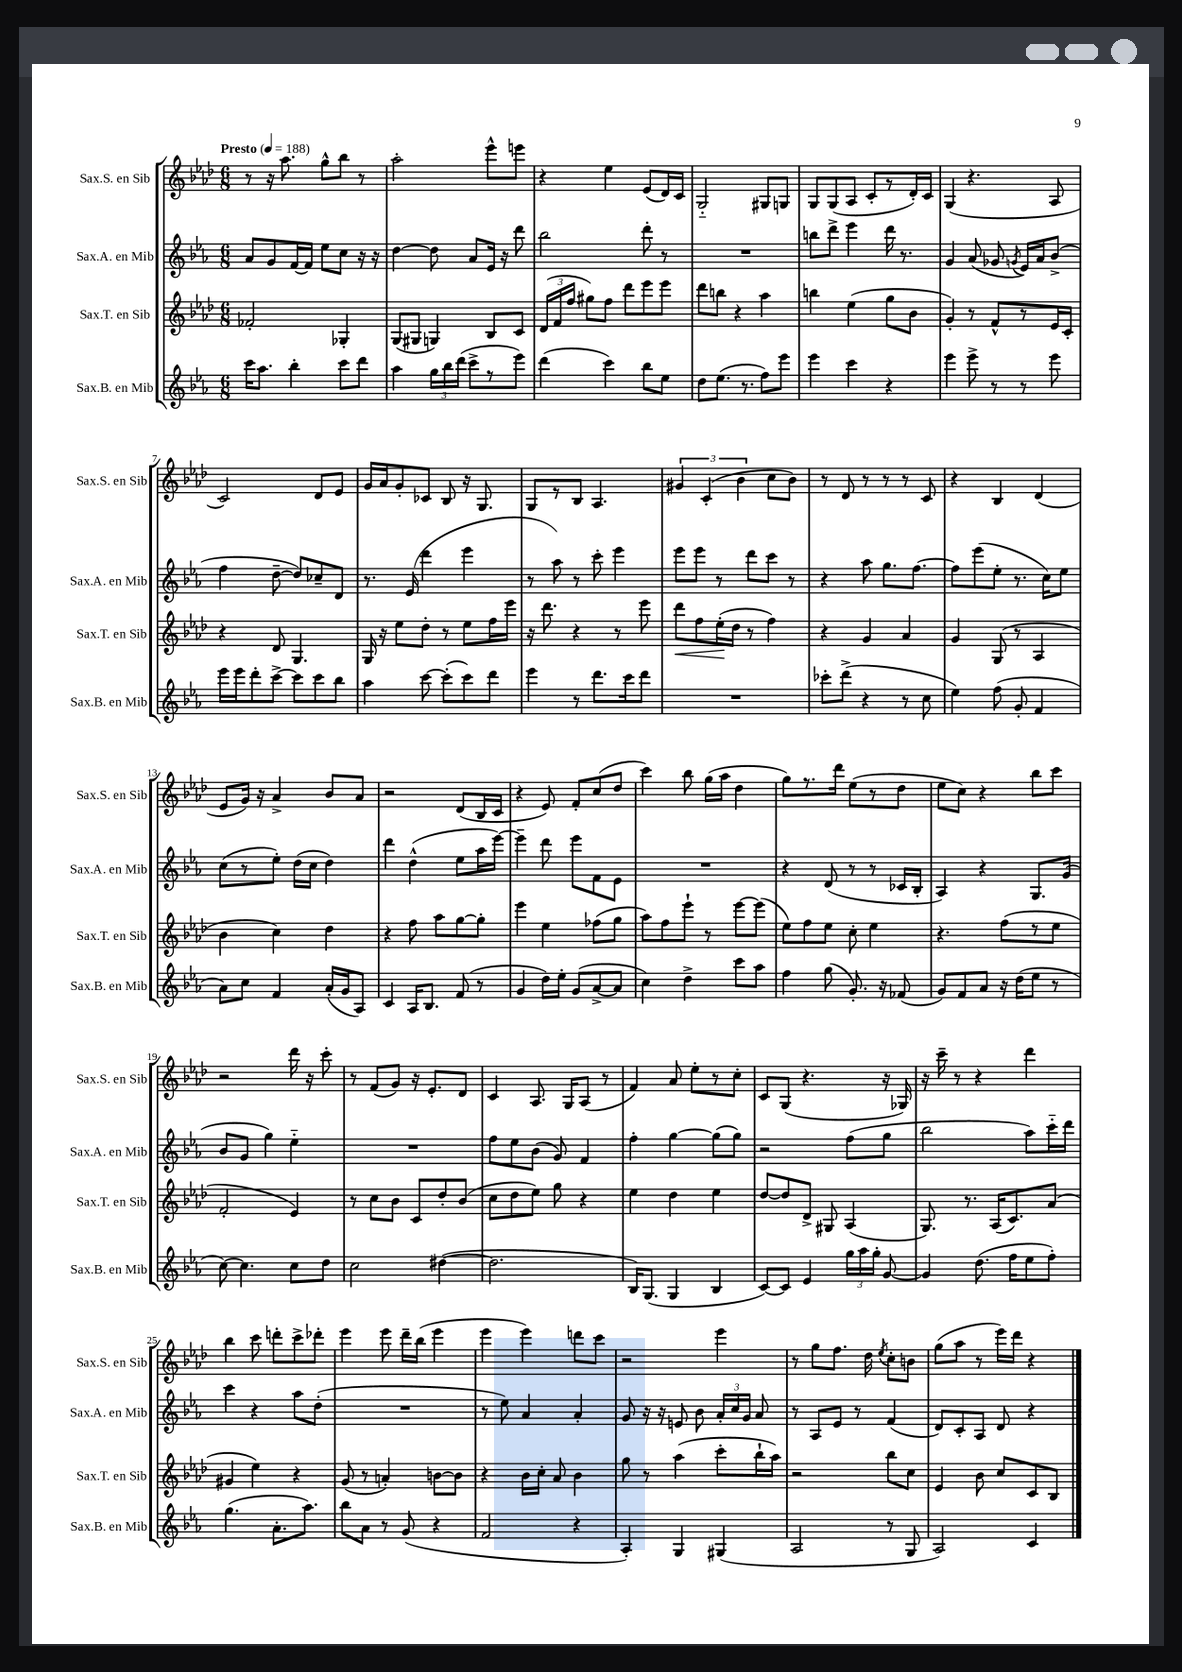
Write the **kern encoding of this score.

**kern	**kern	**kern	**kern
*staff4	*staff3	*staff2	*staff1
*clefG2	*clefG2	*clefG2	*clefG2
*k[b-e-a-]	*k[b-e-a-d-]	*k[b-e-a-]	*k[b-e-a-d-]
*M6/8	*M6/8	*M6/8	*M6/8
*MM188	*MM188	*MM188	*MM188
16ccc\LK	2f-'/	8a-/L	8r
8.aa-\J	.	.	.
.	.	8g/	16r
.	.	.	8.aa-\
4bb-'\	.	[16f/L	.
.	.	16f/]JJ	.
.	.	8ee-\L	8gg^^\L
8ccc\L	4G-'/	8cc\J	8bb-\J
8ddd\J	.	16r	8r
.	.	16r	.
=	=	=	=
4aa-\	(8G/L	[4dd\	2aa-'\
.	8G#/J	.	.
24gg\LL	4G/)	8dd\]	.
24bb-\	.	.	.
(24ddd\JJ	.	.	.
8ccc^\L	.	8a-/L	.
8r	8B-/L	16e-/Jk	8eee-^^\L
.	.	16r	.
8eee-\J)	8c/J	8ddd\	8eee\J
=	=	=	=
(4ddd\	(24d-/LL	2bb-\	4r
.	24f/	.	.
.	24ff/JJ	.	.
.	8gg#\L)	.	.
4ccc\)	8ff\J	.	4ee-\
.	8ddd-\L	.	.
8bb-\L	8eee-\	8ddd'\	(8e-/L
8ee-\J	8eee-\J	8r	16d-/L)
.	.	.	16c/JJ
=	=	=	=
8dd\L	8ddd-\L	2.r	2G'~/
(8.ee-\J	8bb\J	.	.
.	4r	.	.
8.r	.	.	.
8ff\L)	4aa-\	.	8G#/L
8eee-\J	.	.	8G/J
=	=	=	=
4eee-\	4bb\	8bb\L	8G/L
.	.	8ddd^\J	(8G/
4ccc\	(4ee-\	4eee-\	8A-/J
.	.	.	8c'/L
4r	8gg\L	16ddd\	8r
.	.	8.r	.
.	8b-\J	.	16d-'/L)
.	.	.	16c/JJ
=	=	=	=
4eee-\	4g'/)	4g/	(4G/
8eee-^\	8r	(8a-/	4.r
8r	8f^^/L	8g-/	.
.	.	8qg/	.
8r	8r	16e-/LL)	.
.	.	16a-/J	.
8eee-\	16e-/L	(8b-^/J	8A-/
.	16c'/JJ	.	.
=	=	=	=
16eee-\LL	4r	4ff\	2c/)
16eee-\J	.	.	.
8ddd'\	.	.	.
[8ccc^\J	8d-/	[8dd~\	.
8ccc\]L	4.G/	8dd/]L)	.
8ccc\	.	8cc-~/	8d-/L
8bb-\J	.	8d/J	8e-/J
=	=	=	=
4aa-\	16G/	8.r	16g/LL
.	16r	.	16a-/J
.	8ee-\L	.	8g'/
.	.	(16e-/	.
[8ccc\	8dd-'\J	4ddd\	8c-/J
(8ccc'\]L	8r	.	8B-/
8ccc\)	8ee-\L	4eee-\	16r
.	.	.	8.G/
8ddd\J	16ff\L	.	.
.	16eee-\JJ	.	.
=	=	=	=
4eee-\	16r	8r	8G/L
.	8.ddd-\	.	.
.	.	8aa-\)	8r
8r	4r	8r	8B-/J
8.ddd\L	.	8ccc'\	4.A-/
.	8r	4eee-\	.
16ccc\k	.	.	.
8ddd\J	8eee-\	.	.
=	=	=	=
2.r	8ddd-\L	8eee-\L	6g#/
.	8ff\	8eee-\J	.
.	.	.	(6c'/
.	(16ee-'\L	8r	.
.	16dd-\JJ	.	.
.	.	.	6b-\
.	8r	8ddd\L	.
.	4ff\)	8ccc\J	8cc\L
.	.	8r	8b-\J)
=	=	=	=
8ccc-'\L	4r	4r	8r
(8ddd^\J	.	.	8d-/
4r	4g/	8aa-\	8r
.	.	8.gg\L	8r
8r	4a-/	.	8r
.	.	[8.ff\J	.
8cc\	.	.	8c/
=	=	=	=
4ee-\)	4g/	8ff\]L	4r
.	.	(8eee-\	.
(8ff\	(8G/	8ee-'\J	4B-/
8g'/	8r	8.r	.
4f/	4A-/	.	(4d-/
.	.	16cc\LK)	.
.	.	8ee-\J	.
=	=	=	=
8a-\L)	4b-\	(8cc\L	8e-/L
8cc\J	.	8r	16g/Jk)
.	.	.	16r
4f/	4cc\)	8ee-'\J)	4a-^/
.	.	(16dd\LL	.
.	.	16cc\JJ	.
(16a-'/LL	4dd-\	4dd\)	8b-/L
16g/J	.	.	.
8A-/J)	.	.	8a-/J
=	=	=	=
4c/	4r	4ddd\	2r
16A-/LK	8ff\	(4dd^^\	.
8.B-/J	.	.	.
.	8aa-\L	.	.
(8f/	[8gg\	8ee-\L	(8d-/L
8r	8gg'\]J	16aa-\L	16B-/L
.	.	[16eee-\JJ)	16c/JJ
=	=	=	=
4g/	4eee-\	4eee-~\]	4r
16dd\LL)	4ee-\	8ddd\	8e-/)
16ee-'\JJ	.	.	.
(8g/L	.	8eee-\L	8f'/L
[8a-^/	(8ff-\L	8f\	(8cc/
8a-/]J	8gg\J	8e-\J	8dd-/J
=	=	=	=
4cc\)	8aa-\L)	2.r	4ccc\)
.	8ff\	.	.
4dd^\	8eee-`\J	.	8bb-\
.	8r	.	(16gg\LL
.	.	.	16aa-\JJ
8ccc\L	[8eee-\L	.	4dd-\
8aa-\J	(8eee-\]J	.	.
=	=	=	=
4ff\	8ee-\L)	4r	8gg\L)
.	8ff\	.	8.r
(8gg\	8ee-\J	(8d/	.
.	.	.	16ddd-\Jk
8.g'/)	8cc'\	8r	(8ee-\L
.	4ee-\	8r	8r
16r	.	.	.
(8f-/	.	16c-/LL	8dd-\J
.	.	16B-'/JJ	.
=	=	=	=
8g/L)	4.r	4A-/)	8ee-\L
8f/	.	.	8cc\J)
8a-/J	.	4r	4r
16r	(8ff\L	.	.
(16dd\LK	.	.	.
8ee-\J	8r	8.G/L	8bb-\L
8r	8ee-\J	.	8ccc\J
.	.	(16g/Jk	.
=	=	=	=
[8cc\)	2f'/	8b-/L	2r
4.cc\]	.	8g/J	.
.	.	4gg\)	.
8cc\L	4e-/)	4ee-'~\	16ddd-\
.	.	.	16r
8dd\J	.	.	8ccc'\
=	=	=	=
2cc\	8r	2.r	8r
.	8cc\L	.	(8f/L
.	8b-\J	.	8g/J)
.	8c/L	.	16r
.	.	.	8.e-'/L
([4dd#\	8dd-'/	.	.
.	(8b-/J	.	8d-/J
=	=	=	=
2.dd#\]	8cc\L	8ff\L	4c/
.	8dd-\	8ee-\	.
.	8ee-\J)	(8b-\J	8.A-/
.	8gg\	8g/)	.
.	.	.	16G/LK
.	4r	4f/	(8A-/J
.	.	.	8r
=	=	=	=
16B-/LK)	4ee-\	4ff'\	4f/)
(8.G/J	.	.	.
4G/	4dd-\	[4gg\	8a-/
.	.	.	8ee-'\L
4B-/	4ee-\	(8gg\]L	8r
.	.	8gg\J)	8cc'\J
=	=	=	=
[8c/L)	[8dd-/L	2r	8c/L
8c/]J	8dd-/]	.	(8G/J
4e-/	8d-^/J	.	4.r
.	8G#/	.	.
24gg\LL	(4A-/	(8ff\L	.
24aa-\	.	.	.
24gg'\JJ	.	.	.
[8g/	.	8gg\J	16r
.	.	.	16G-/)
=	=	=	=
4g/]	8.G/)	2bb-\	16r
.	.	.	16ccc~\
.	.	.	8r
.	8.r	.	.
(8.dd\	.	.	4r
.	(16A-/LK	.	.
16ff\LK	8.c/)	.	.
8ee-\	.	8aa-\L)	4ddd-\
8ff'\J)	(8a-/J	16ccc'~\L	.
.	.	16ddd\JJ	.
=	=	=	=
(4.gg\	4g#/	4ccc\	4bb-\
.	4ee-\)	4r	8ccc\
8.a-'\L	.	.	8ddd'\L
.	4r	8aa-\L	8ccc^\
8.aa-\J)	.	.	.
.	.	(8dd'\J	8ddd-'\J
=	=	=	=
8bb-\L	(8g/	2.r	4eee-\
8a-\J	8r	.	.
8r	4a'/)	.	8eee-\
(8g/	.	.	16ddd-~\LL
.	.	.	(16bb-\JJ
4r	[8b\L	.	4eee-\
.	8b\]J	.	.
=	=	=	=
2f/	4r	8r	4eee-\
.	.	8ee-\)	.
.	16b-\LL	4a-/	4eee-\)
.	16cc'\JJ	.	.
.	8a-/	.	.
4r	4b-\	4a-'/	8ddd\L
.	.	.	8ccc\J
=	=	=	=
4A-'/)	8gg\	8g/	2r
.	8r	16r	.
.	.	16r	.
4G/	(4aa-\	8e/	.
.	.	8b-\	.
(4G#/	8ccc'\L	24a-'/LL	4eee-\
.	.	24cc/	.
.	.	24g/JJ	.
.	16bb-`\L	8a-/	.
.	16aa-\JJ)	.	.
=	=	=	=
2A-/	2r	8r	8r
.	.	8A-/L	8gg\L
.	.	8e-/J	8.ff\J
.	.	8r	.
.	.	.	16dd-\
.	.	.	8qee-/
8r	8bb-\L	(4f/	8cc'\L
8G/	8cc\J	.	8b\J
=	=	=	=
2A-/)	4e-/	8d/L)	(8gg\L
.	.	8c'/	8aa-\J
.	8b-\	8A-/J	8r
.	8cc/L	8d/	16eee-\LL)
.	.	.	16ddd-\JJ
4c/	8c/	4r	4r
.	8B-/J	.	.
==	==	==	==
*-	*-	*-	*-
